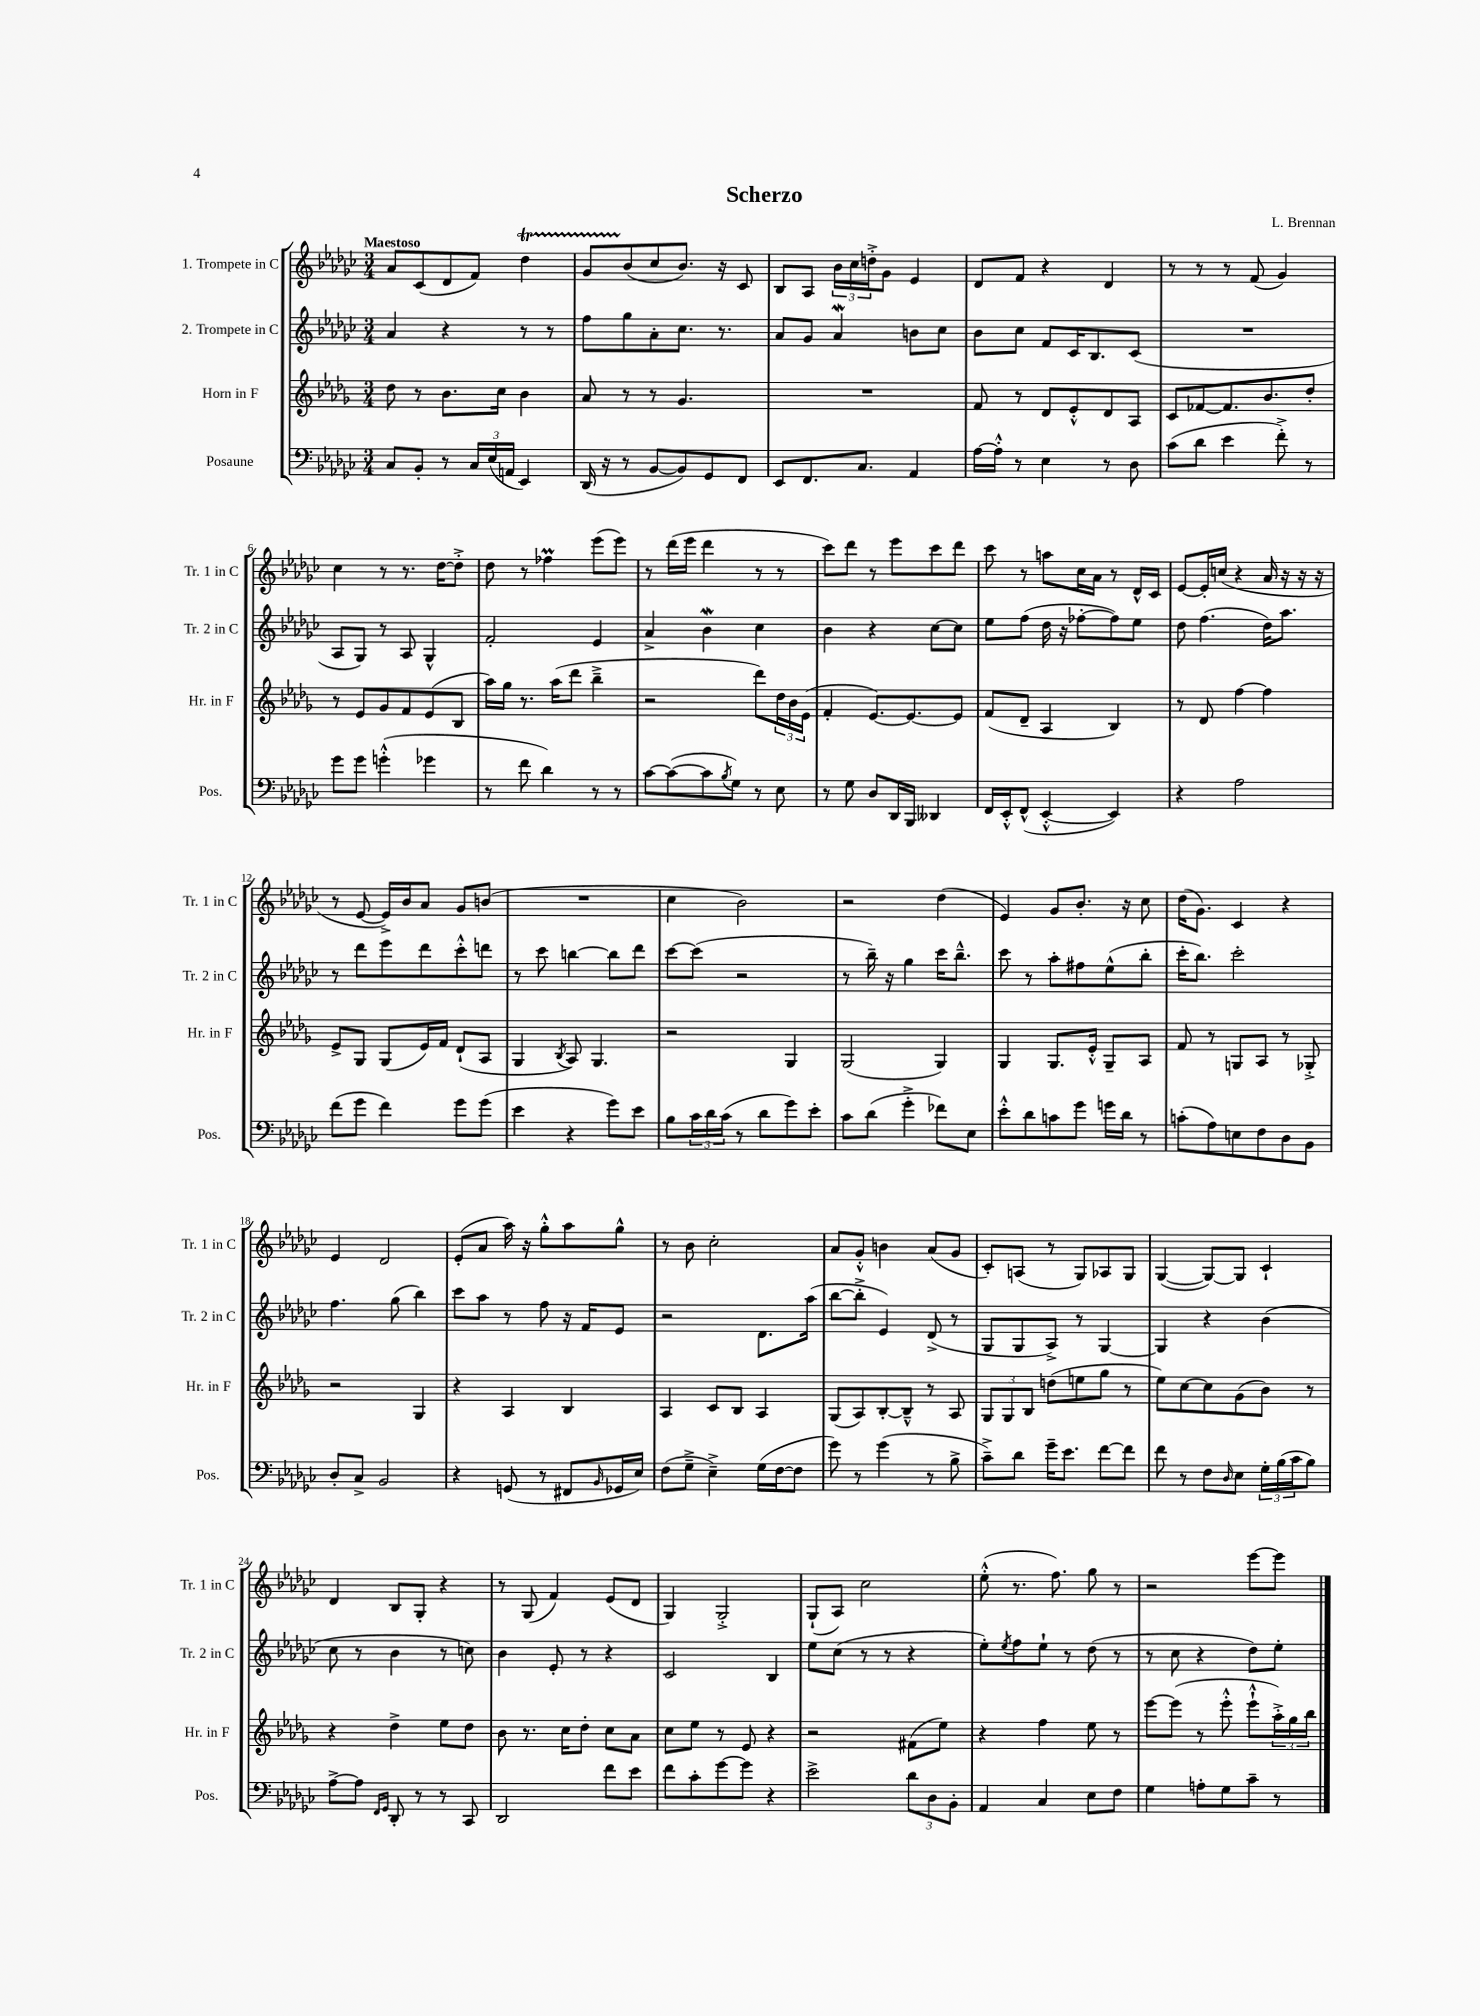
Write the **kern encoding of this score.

**kern	**kern	**kern	**kern
*staff4	*staff3	*staff2	*staff1
*clefF4	*clefG2	*clefG2	*clefG2
*k[b-e-a-d-g-c-]	*k[b-e-a-d-g-]	*k[b-e-a-d-g-c-]	*k[b-e-a-d-g-c-]
*M3/4	*M3/4	*M3/4	*M3/4
8C-/L	8dd-\	4a-/	8a-/L
8BB-'/J	8r	.	(8c-/
8r	8.b-\L	4r	8d-/
24C-/LL	.	.	8f/J)
(24E-/	.	.	.
.	16cc\Jk	.	.
24AA/JJ	.	.	.
4EE-/)	4b-\	8r	4dd-\
.	.	8r	.
=	=	=	=
(16DD-/	8a-/	8ff\L	8g-/L
16r	.	.	.
8r	8r	8gg-\	(8b-/
[8BB-/L	8r	8a-'\	8cc-/
8BB-/])	4.g-/	8.cc-\J	8.b-/J)
8GG-/	.	.	.
.	.	8.r	16r
8FF/J	.	.	8c-/
=	=	=	=
8EE-/L	2.r	8a-/L	8B-/L
8.FF/	.	8g-/J	8A-/J
.	.	4a-/	24b-\LL
.	.	.	24cc-\
8.C-/J	.	.	.
.	.	.	24dd'^\J
.	.	.	8g-\J
4AA-/	.	8b\L	4e-/
.	.	8cc-\J	.
=	=	=	=
[16A-\LL	8f/	8b-\L	8d-/L
16A-'^^\]JJ	.	.	.
8r	8r	8cc-\J	8f/J
4E-\	8d-/L	8f/L	4r
.	8e-'^^/	16c-/K	.
.	.	8.B-/	.
8r	8d-/	.	4d-/
8D-\	8A-/J	(8c-/J	.
=	=	=	=
(8c-\L	8c/L	2.r	8r
8d-\J	[8f-/	.	8r
4e-\	8.f-/]	.	8r
.	.	.	(8f/
.	8.b-/	.	.
8f'^\)	.	.	4g-/)
8r	8dd-'/J	.	.
=	=	=	=
8g-\L	8r	8A-/L	4cc-\
8g-\J	8e-/L	8G-/J)	.
(4g'^^\	8g-/	8r	8r
.	8f/	8A-/	8.r
4g-\	(8e-/	4G-^^/	.
.	.	.	[16dd-\LK
.	8B-/J	.	8dd-'^\]J
=	=	=	=
8r	16aa-\LL)	2f'/	8dd-\
.	16gg-\JJ	.	.
8f\	8.r	.	8r
4d-\)	.	.	4ff-\
.	(16aa-\LK	.	.
.	8ddd-\J	.	.
8r	4bb-~^\	4e-/	(8eee-\L
8r	.	.	8eee-\J)
=	=	=	=
[8c-\L	2r	4a-^/	8r
(8c-\_	.	.	(16ddd-\LL
.	.	.	16eee-\JJ
8c-\]	.	4b-\	4ddd-\
8qB-/	.	.	.
8G-\J)	.	.	.
8r	8ddd-\L)	4cc-\	8r
8E-\	24dd-\L	.	8r
.	24b-\	.	.
.	(24e-\JJ	.	.
=	=	=	=
8r	4f'/	4b-\	8ccc-\L)
8G-\	.	.	8ddd-\J
8D-/L	[8.e-/L)	4r	8r
16DD-/L	.	.	8eee-\L
16BBB-/JJ	8.e-/_	.	.
4DD--/	.	[8cc-\L	8ccc-\
.	8e-/]J	8cc-\]J	8ddd-\J
=	=	=	=
16FF/LL	(8f/L	8ee-\L	8ccc-\
16EE-'^^/J	.	.	.
(8FF^^/J	8d-~/J	(8ff\J	8r
[4EE-'^^/	4A-/	16dd-\	8aa\L
.	.	16r	.
.	.	[8ff-'\L	16cc-\L
.	.	.	16a-\JJ
4EE-/])	4B-/)	8ff-\])	8r
.	.	8ee-\J	16d-^^/LL
.	.	.	16c-/JJ
=	=	=	=
4r	8r	8dd-\	[8e-/L
.	8d-/	(4.ff\	16e-'/]L
.	.	.	(16cc/JJ
2A-\	[4ff\	.	4r
.	4ff\]	16dd-\LK)	16a-/
.	.	8.aa-\J	16r
.	.	.	16r
.	.	.	16r
=	=	=	=
(8f\L	8e-^/L	8r	8r
8g-\J	8G-/J	8ddd-\L	[8e-/
4f\)	(8G-/L	8eee-\	16e-^/]LL)
.	.	.	16b-/J
.	16e-/L)	8ddd-\	8a-/J
.	16f/JJ	.	.
8g-\L	(8d-`/L	8ccc-'^^\	8g-/L
(8g-\J	8A-/J	8ddd\J	(8b/J
=	=	=	=
4e-\	4G-/	8r	2.r
.	.	8ccc-\	.
.	8qB-/	.	.
4r	8A-/)	[4bb\	.
.	4.G-/	.	.
8g-\L)	.	8bb\]L	.
8e-\J	.	8ddd-\J	.
=	=	=	=
8B-\L	2r	[8ccc-\L	4cc-\
24c-\L	.	(8ccc-\]J	.
24d-\	.	.	.
(24c-\JJ	.	.	.
8r	.	2r	2b-\)
8d-\L	.	.	.
8g-\)	4G-/	.	.
8e-'\J	.	.	.
=	=	=	=
8c-\L	(2G-/	8r	2r
(8d-\J	.	16bb-~\)	.
.	.	16r	.
4g-'^\	.	4gg-\	.
8f-\L)	4G-/)	16ccc-\LK	(4dd-\
.	.	8.bb-~^^\J	.
8E-\J	.	.	.
=	=	=	=
8e-'^^\L	4G-/	8ccc-\	4e-/)
8d-\	.	8r	.
8c\	8.G-/L	8aa-'\L	8g-/L
8g-\J	.	8ff#\	8.b-'/J
.	16e-'^^/Jk	.	.
16g\LL	8G-~/L	(8ee-^^\	.
16d-\JJ	.	.	16r
8r	8A-/J	8bb-'\J	8cc-\
=	=	=	=
(8c'\L	8f/	16ccc-'\LK	(16dd-\LK
.	.	8.bb-\J)	8.g-\J)
8A-\)	8r	.	.
8E\	8G/L	2ccc-'\	4c-/
8F\	8A-/J	.	.
8D-\	8r	.	4r
8BB-\J	8G-'^/	.	.
=	=	=	=
8D-'/L	2r	4.ff\	4e-/
8C-^/J	.	.	.
2BB-/	.	.	2d-/
.	.	(8gg-\	.
.	4G-/	4bb-\)	.
=	=	=	=
4r	4r	8ccc-\L	(8e-'/L
.	.	8aa-\J	8a-/J
(8GG/	4A-/	8r	16aa-\)
.	.	.	16r
8r	.	8ff\	8gg-'^^\L
8FF#/L	4B-/	16r	8aa-\
.	.	16f/LK	.
16qqBB-/	.	.	.
16GG-/L	.	8e-/J	8gg-^^\J
16E-/JJ)	.	.	.
=	=	=	=
(8F\L	4A-/	2r	8r
8G-~^\J	.	.	8b-\
4E-~^\)	8c/L	.	2cc-'\
.	8B-/J	.	.
(16G-\LL	4A-/	8.d-\L	.
[16F\J	.	.	.
8F\]J	.	.	.
.	.	(16aa-\Jk	.
=	=	=	=
8g-\)	(8G-/L	[8bb-\L	8a-/L
8r	8A-/)	8bb-'^\]J	8g-'^^/J
(4g-\	[8B-'/	4e-/)	4b\
.	8B-~^^/]J	.	.
8r	8r	(8d-^/	(8a-/L
8B-^\	8A-/	8r	8g-/J
=	=	=	=
8c-~^\L)	12G-/L	8G-/L	8c-'/L)
.	12G-/	.	.
8d-\J	.	8G-/	(8A/J
.	12B-/J	.	.
16g-~\LK	(8dd\L	8A-^/J)	8r
8.e-\J	.	.	.
.	8ee\	8r	8G-/L)
[8f\L	8gg-\J	[4G-/	8A-/
8f\]J	8r	.	8G-/J
=	=	=	=
8f\	8ee-\L)	4G-/]	([4G-/
8r	[8cc\	.	.
8F\L	8cc\]	4r	8G-/_L)
16qqD-/	.	.	.
8E-\J	(8g-\	.	8G-/]J
24G-'\LL	8b-\J)	(4b-\	4c-`/
(24B-\	.	.	.
24c-\J	.	.	.
8B-\J)	8r	.	.
=	=	=	=
[8A-^\L	4r	8cc-\	4d-/
8A-\]J	.	8r	.
16qqFF/LL	.	.	.
16qqGG-/JJ	.	.	.
8DD-'/	4dd-^\	4b-\	8B-/L
8r	.	.	8G-'/J
8r	8ee-\L	8r	4r
8CC-/	8dd-\J	8cc\)	.
=	=	=	=
2DD-/	8b-\	4b-\	8r
.	8.r	.	(8G-/
.	.	8e-'/	4f/)
.	16cc\LK	.	.
.	8dd-'\J	8r	.
8f\L	8cc\L	4r	(8e-/L
8e-\J	8a-\J	.	8d-/J
=	=	=	=
8f\L	8cc\L	2c-/	4G-/)
8c-'\	8ee-\J	.	.
[8g-\	8r	.	2G-'^/
8g-\]J	8e-/	.	.
4r	4r	4B-/	.
=	=	=	=
2e-^\	2r	8ee-\L	(8G-`/L
.	.	(8cc-\J	8A-/J)
.	.	8r	2cc-\
.	.	8r	.
12d-\L	(8f#\L	4r	.
12D-\	.	.	.
.	8ee-\J)	.	.
12BB-'\J	.	.	.
=	=	=	=
4AA-/	4r	8ee-'\L)	(8ee-'^^\
.	.	8qee-/	.
.	.	8ff\	8.r
4C-/	4ff\	8ee-`\J	.
.	.	.	8.ff\)
.	.	8r	.
8E-\L	8ee-\	(8dd-\	8gg-\
8F\J	8r	8r	8r
=	=	=	=
4G-\	[8eee-\L	8r	2r
.	(8eee-\]J	8cc-\	.
8A'\L	8r	4r	.
8G-\	8eee-'^^\	.	.
8c-~\J	8eee-`^^\L	8dd-\L)	[8eee-\L
8r	24aa-'^\L)	8ee-'\J	8eee-\]J
.	24gg-\	.	.
.	24bb-\JJ	.	.
==	==	==	==
*-	*-	*-	*-
